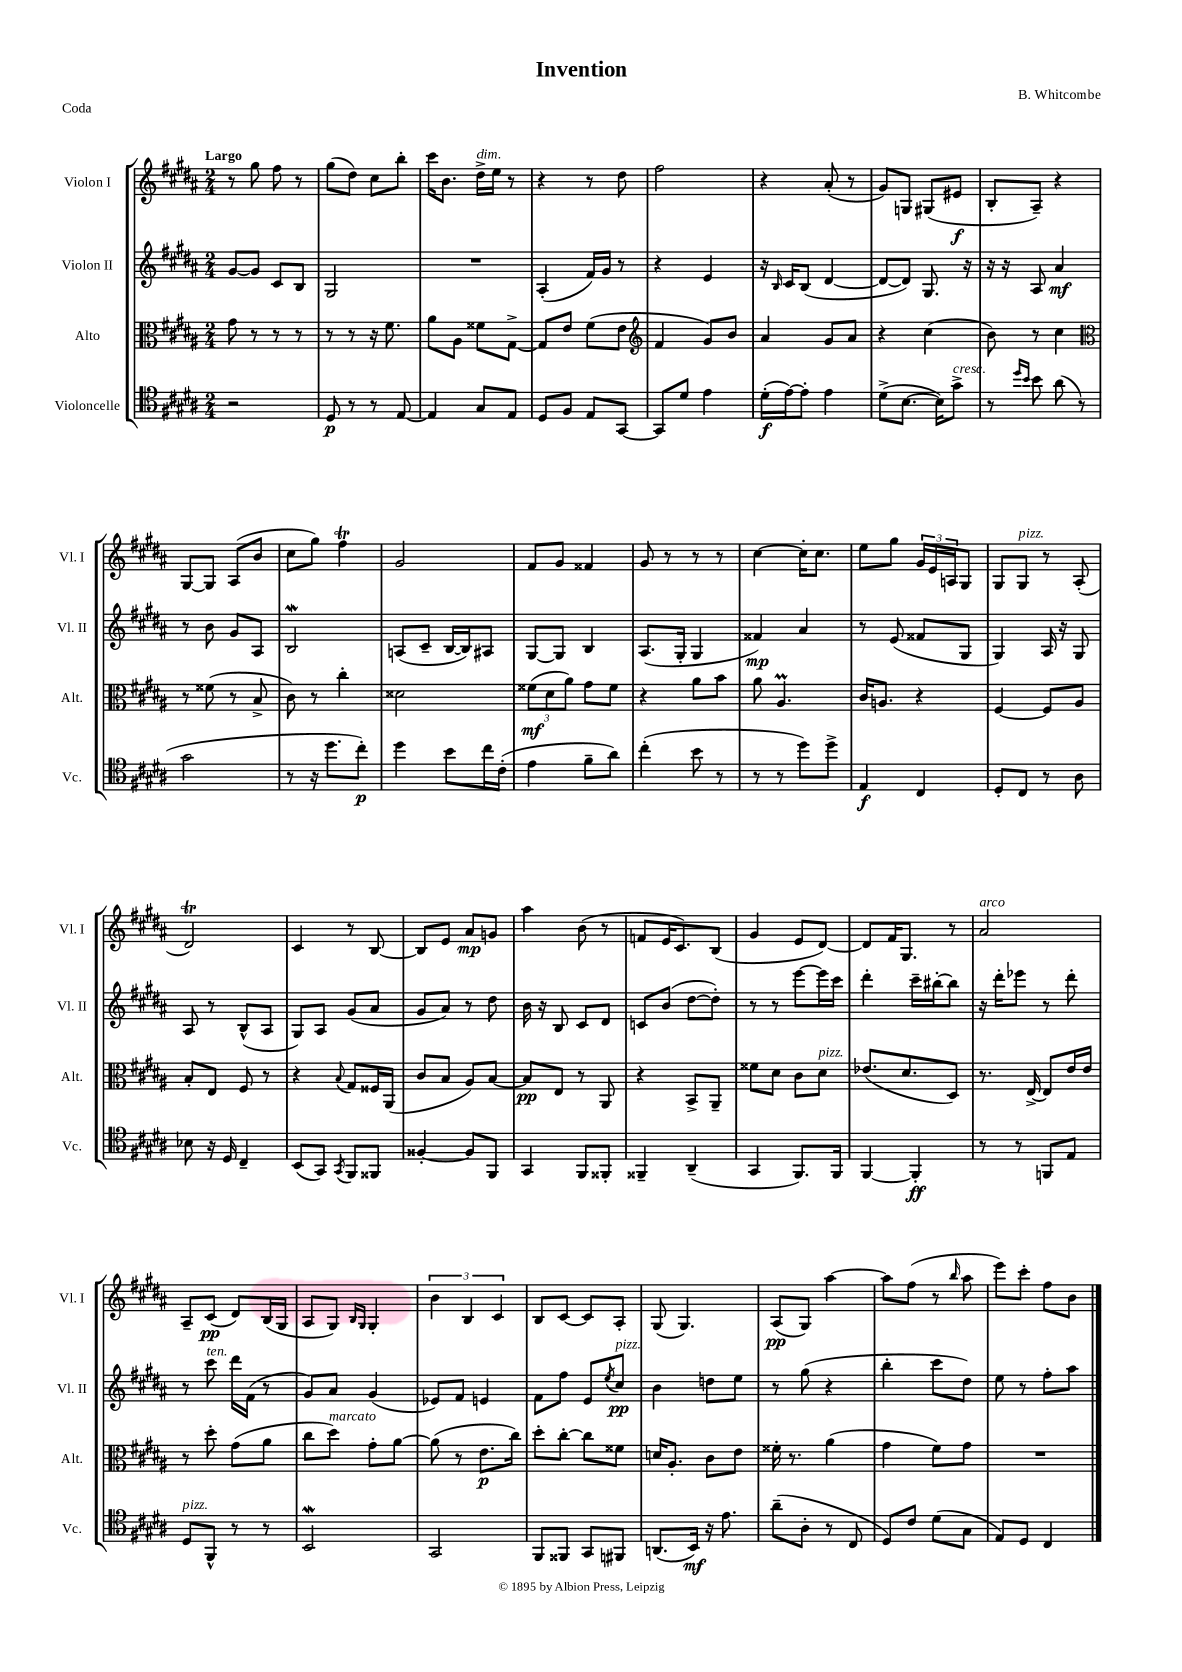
\header { title = "Invention" composer = "B. Whitcombe" piece = "Coda" }
<<
\new StaffGroup <<
\new Staff = "s0" \with { instrumentName = "Violon I" shortInstrumentName = "Vl. I" } {
    \clef treble \key b \major \numericTimeSignature \time 2/4 \tempo "Largo"
    r8 gis''8 fis''8 r8 |
    gis''8( dis''8) cis''8 b''8-. |
    cis'''16 b'8. dis''16->^\markup { \italic "dim." } e''16 r8 |
    r4 r8 dis''8 |
    fis''2 |
    r4 ais'8-.( r8 |
    gis'8) g8 gis8( eis'8\f |
    b8-. ais8--) r4 |
    gis8~ gis8 ais8( b'8 |
    cis''8 gis''8) fis''4\trill |
    gis'2 |
    fis'8 gis'8 fisis'4 |
    gis'8 r8 r8 r8 |
    cis''4~ cis''16-. cis''8. |
    e''8 gis''8 \tuplet 3/2 { gis'16 e'16 a16 } gis8 |
    gis8 gis8^\markup { \italic "pizz." } r8 ais8-.( |
    dis'2\trill) |
    cis'4 r8 b8~ |
    b8 e'8 ais'8\mp g'8 |
    ais''4 b'8( r8 |
    f'8 e'16 cis'8.) b8( |
    gis'4 e'8 dis'8~) |
    dis'8 fis'16 gis8. r8 |
    ais'2^\markup { \italic "arco" } |
    ais8-- cis'8\pp( dis'8) b16( gis16 |
    ais8 gis8) \grace { b16 gis16 } gis4-. |
    \tuplet 3/2 { b'4 b4 cis'4 } |
    b8 cis'8~ cis'8 ais8-. |
    gis8( gis4.) |
    ais8\pp( gis8) ais''4~ |
    ais''8 fis''8( r8 \grace { b''16 } ais''8 |
    e'''8) cis'''8-. fis''8 b'8 \bar "|." |
}
\new Staff = "s1" \with { instrumentName = "Violon II" shortInstrumentName = "Vl. II" } {
    \clef treble \key b \major \numericTimeSignature \time 2/4
    gis'8~ gis'8 cis'8 b8 |
    gis2 |
    R2 |
    ais4-.( fis'16) gis'16 r8 |
    r4 e'4 |
    r16 \grace { b16 } cis'16 b8( dis'4~ |
    dis'8~ dis'8) gis8. r16 |
    r16 r16 ais8 ais'4\mf |
    r8 b'8 gis'8 ais8 |
    b2\mordent |
    a8( cis'8-- b16~ b16) ais8 |
    gis8~ gis8 b4 |
    ais8.( gis16-. gis4 |
    fisis'4\mp) ais'4 |
    r8 e'8( fisis'8 gis8 |
    gis4) ais16 r16 gis8 |
    ais8 r8 b8-^( ais8 |
    gis8) ais8 gis'8( ais'8 |
    gis'8 ais'8) r8 dis''8 |
    b'16 r16 b8 cis'8 dis'8 |
    c'8 b'8( dis''8~ dis''8-.) |
    r8 r8 e'''8~ e'''16 cis'''16 |
    dis'''4-. cis'''16-- bis''16~-. bis''8 |
    r16 dis'''16-. ees'''8 r8 dis'''8-. |
    r8 cis'''8^\markup { \italic "ten." } dis'''16 fis'16( r8 |
    gis'8) ais'8 gis'4( |
    ees'8) fis'8 e'4 |
    fis'8 fis''8 e'8 \acciaccatura { e''8 } cis''8\pp^\markup { \italic "pizz." } |
    b'4 d''8 e''8 |
    r8 gis''8( r4 |
    b''4-. cis'''8 dis''8) |
    e''8 r8 fis''8-. ais''8 \bar "|." |
}
\new Staff = "s2" \with { instrumentName = "Alto" shortInstrumentName = "Alt." } {
    \clef alto \key b \major \numericTimeSignature \time 2/4
    gis'8 r8 r8 r8 |
    r8 r8 r16 fis'8. |
    ais'8 ais8 fisis'8 gis8~-> |
    gis8 e'8 fis'8( e'8 |
    \clef treble fis'4 gis'8) b'8 |
    ais'4 gis'8 ais'8 |
    r4 cis''4( |
    b'8) r8 cis''4 |
    \clef alto r8 fisis'8( r8 b8-> |
    cis'8) r8 cis''4-. |
    disis'2 |
    \tuplet 3/2 { fisis'8\mf( dis'8 ais'8) } gis'8 fisis'8 |
    r4 ais'8 b'8 |
    ais'8 ais4.\prall |
    cis'16 a8. r4 |
    fis4~ fis8 ais8 |
    b8-. e8 fis8 r8 |
    r4 \appoggiatura { b8 } gis8 fisis16 ais,16( |
    cis'8 b8 ais8) b8~ |
    b8\pp e8 r8 ais,8 |
    r4 b,8-> ais,8-- |
    fisis'8 dis'8 cis'8 dis'8^\markup { \italic "pizz." } |
    ees'8.( dis'8. dis8) |
    r8. e16~-> e8 e'16 e'16 |
    r8 dis''8-. gis'8( ais'8 |
    cis''8 dis''8^\markup { \italic "marcato" }) gis'8-. ais'8~ |
    ais'8( r8 e'8.\p cis''16) |
    dis''8-. cis''8~-. cis''8 fisis'8 |
    d'16 ais8.-. cis'8 e'8 |
    fisis'16-. r8. ais'4( |
    gis'4 fis'8) gis'8 |
    R2 \bar "|." |
}
\new Staff = "s3" \with { instrumentName = "Violoncelle" shortInstrumentName = "Vc." } {
    \clef tenor \key b \major \numericTimeSignature \time 2/4
    r2 |
    dis8\p r8 r8 e8~ |
    e4 gis8 e8 |
    dis8 fis8 e8 gis,8~ |
    gis,8 dis'8 e'4 |
    dis'16-.\f( e'16~) e'8-. e'4 |
    dis'8->( b8.~ b16) gis'8->^\markup { \italic "cresc." } |
    r8 \grace { dis''16 b'16 } b'8 ais'8( r8 |
    gis'2 |
    r8 r16 dis''8. cis''8-.\p) |
    dis''4 b'8 cis''16 cis'16-.( |
    e'4 fis'8-- ais'8) |
    cis''4-.( b'8 r8 |
    r8 r8 dis''8) dis''8-> |
    e4\f cis4 |
    dis8-. cis8 r8 ais8 |
    bes8 r16 dis16 cis4-- |
    b,8( gis,8) \acciaccatura { gis,8 } fis,8 fisis,8 |
    fisis4~-. fisis8 fis,8 |
    gis,4 fis,8 fisis,8-. |
    fisis,4-- ais,4--( |
    gis,4 fis,8.) fis,16 |
    fis,4~ fis,4-.\ff |
    r8 r8 f,8 e8 |
    dis8^\markup { \italic "pizz." } fis,8-^ r8 r8 |
    b,2\mordent |
    gis,2 |
    fis,8 fisis,8 gis,8 fis,8 |
    a,8.( b,16\mf) r16 e'8. |
    ais'8--( ais8-. r8 cis8 |
    dis8) cis'8 dis'8( gis8 |
    e8) dis8 cis4 \bar "|." |
}
>>
>>
\layout { \context { \Score \remove "Bar_number_engraver" } }
